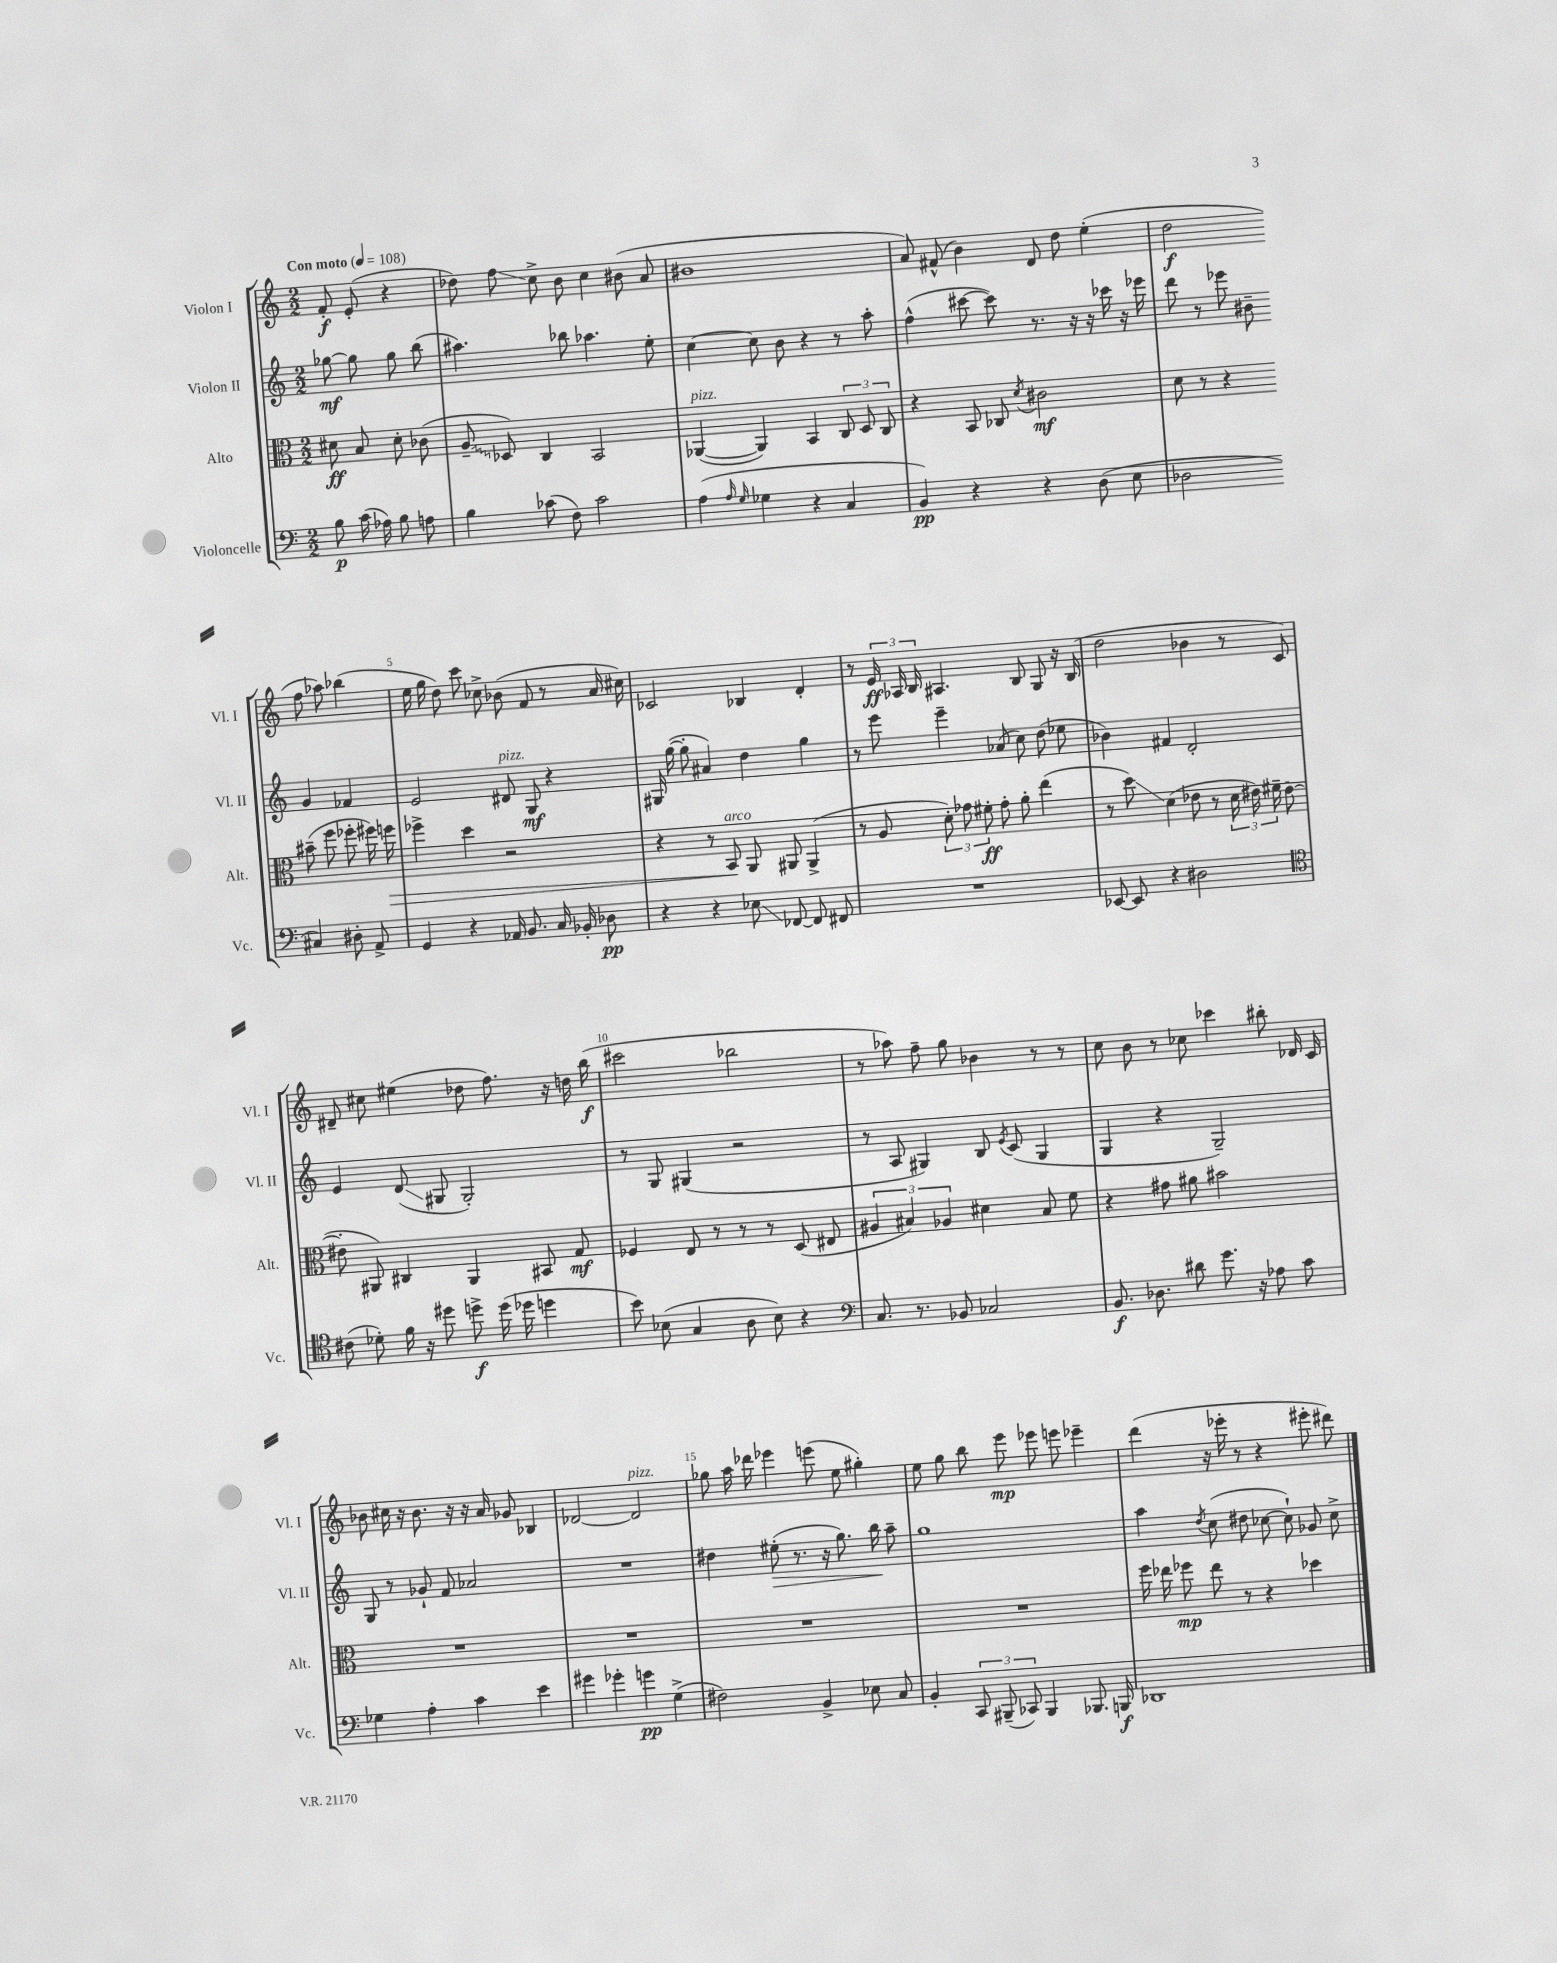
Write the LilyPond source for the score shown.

<<
\new StaffGroup <<
\new Staff = "s0" \with { instrumentName = "Violon I" shortInstrumentName = "Vl. I" } {
    \clef treble \key c \major \numericTimeSignature \time 2/2 \partial 2 \tempo "Con moto" 4 = 108
    \autoBeamOff f'8-.\f e'8-.( r4 |
    des''8) f''8\glissando c''8-> b'8 c''4 bis'8( a'8 |
    bis'1 |
    a'8) fis'8-^( b'4) d'8 d''8 e''4-.( |
    d''2\f f''8 aes''8) bes''4( |
    e''16 g''16 d''8) c'''8 ces''8-> bes'8( f'8 r8 a'16 cis''16) |
    ces'2 bes4 d'4-. |
    r8 \tuplet 3/2 { e'16\ff aes16 b16 } ais4. b8 g8 r16 b16( |
    d''2 bes'4 r8 c'8) |
    dis'8-- cis''8 eis''4( des''8 f''8.) r16 d''16 b''16\f( |
    cis'''2 bes''2 |
    r8 aes''8) f''8-- g''8 bes'4 r8 r8 |
    c''8 b'8 r8 ces''8 ces'''4 bis''8-. des'16 c'16 |
    bes'8 cis''16 r16 bes'8. r16 r16 a'16 ges'8 bes4 |
    des'2~ des'2^\markup { \italic "pizz." } |
    ges''8 a''16 des'''16 ees'''4 e'''8( e''8 gis''4-.) |
    e''8 g''8 b''8 e'''8\mp ees'''8 e'''8 ees'''4-- |
    d'''4( r16 ees'''16-. r8 r4 eis'''8-. dis'''8) \bar "|." |
}
\new Staff = "s1" \with { instrumentName = "Violon II" shortInstrumentName = "Vl. II" } {
    \clef treble \key c \major \numericTimeSignature \time 2/2 \partial 2
    \autoBeamOff ges''8~\mf ges''8 ges''8 b''8( |
    ais''4.) bes''8 aes''4. e''8-. |
    c''4~ c''8 b'8 r4 r8 a''8-. |
    f''4-^( cis'''8~ cis'''8) r8. r16 r16 ces'''16 r16 ees'''16 |
    d'''8 r8 ees'''8 bis'8-- g'4 fes'4 |
    e'2 dis'8^\markup { \italic "pizz." } g8\mf r4 |
    gis16 g''16~( g''8-. ais'4) d''4 g''4 |
    r8 e'''8 e'''4-- aes'8( c''8) d''8( ees''8 |
    bes'4) fis'4 d'2-. |
    e'4 d'8\glissando( gis8 gis2-.) |
    r8 g8 gis4( r2 |
    r8 a8 gis4) b8 \acciaccatura { e'8 } c'8( gis4 |
    g4 r4 g2--) |
    g8 r8 ges'8-! f'8 aes'2 |
    R1 |
    dis''4 eis''8-.\>( r8. r16 g''8.) b''16\! a''8-- |
    g''1 |
    a''4 \acciaccatura { d''8 } c''8( dis''8 ces''8~ ces''8-!) ges'8 ces''8-> \bar "|." |
}
\new Staff = "s2" \with { instrumentName = "Alto" shortInstrumentName = "Alt." } {
    \clef alto \key c \major \numericTimeSignature \time 2/2 \partial 2
    \autoBeamOff dis'8\ff b8 dis'8-. ces'8( |
    \once \override Glissando.style = #'zigzag a8--\glissando des8) c4 b,2 |
    aes,4~^\markup { \italic "pizz." }( aes,4) b,4 \tuplet 3/2 { c8 d8 c8 } |
    r4 b,8 ces8 \acciaccatura { d'8 } cis'2\mf |
    d'8 r8 r4 bis'8--( f''8 fes''8-. fis''16) f''16\> |
    fes''4-> d''4 r2 |
    r4 r8 b,8\!^\markup { \italic "arco" } a,8 ais,8 ais,4->( |
    r8 a8 \tuplet 3/2 { d'8-.) ges'8 fis'8-.\ff } ges'8-. a'8-. e''4( |
    r8 d''8\glissando) d'4( ees'8 r8 \tuplet 3/2 { d'16 eis'16) fis'16-- } eis'8~( |
    eis'8-. ais,8) cis4 ais,4 bis,8 g8\mf |
    fes4 e8 r8 r8 r8 d8( eis8 |
    \tuplet 3/2 { ais4 bis4) aes4 } dis'4 bis8 f'8 |
    r4 gis'8 ais'8 bis'2 |
    R1 |
    R1 |
    R1 |
    R1 |
    f''16 ees''16 fes''8\mp ees''8 r8 r4 des''4 \bar "|." |
}
\new Staff = "s3" \with { instrumentName = "Violoncelle" shortInstrumentName = "Vc." } {
    \clef bass \key c \major \numericTimeSignature \time 2/2 \partial 2
    \autoBeamOff b8\p c'16( aes16) b8 a8 |
    b4 ces'8( f8) ces'2 |
    a4( \grace { a16 g16 } ges4 r4 c4 |
    b,4\pp) r4 r4 d8( e8 |
    des2 cis4) dis8-. a,8-> |
    g,4 r4 aes,16 b,8. c16 bes,16-. des8\pp |
    r4 r4 ees8\glissando fes,8~ fes,8 fis,8 |
    R1 |
    ees,8~ ees,8 r4 dis2 |
    \clef tenor cis'8( des'8-.) f'16 r16 dis''8 d''8->\f d''16( des''16 d''4 |
    b'8) bes8( g4 a8 bes8) r4 |
    \clef bass c8. r8. bes,8 ces2 |
    b,8.\f des8. dis'8 g'8. r16 aes8 c'8 |
    ges4 a4-. c'4 e'4 |
    gis'4 ges'4-. g'4\pp g4->( |
    fis2) b,4-> ees8 c8 |
    b,4-. \tuplet 3/2 { c,8 bis,,8--( ces,8) } bis,,4 bes,,8. b,,16\f |
    des,1 \bar "|." |
}
>>
>>
\layout { \context { \Score \override BarNumber.break-visibility = ##(#f #t #t) barNumberVisibility = #(every-nth-bar-number-visible 5) } }
